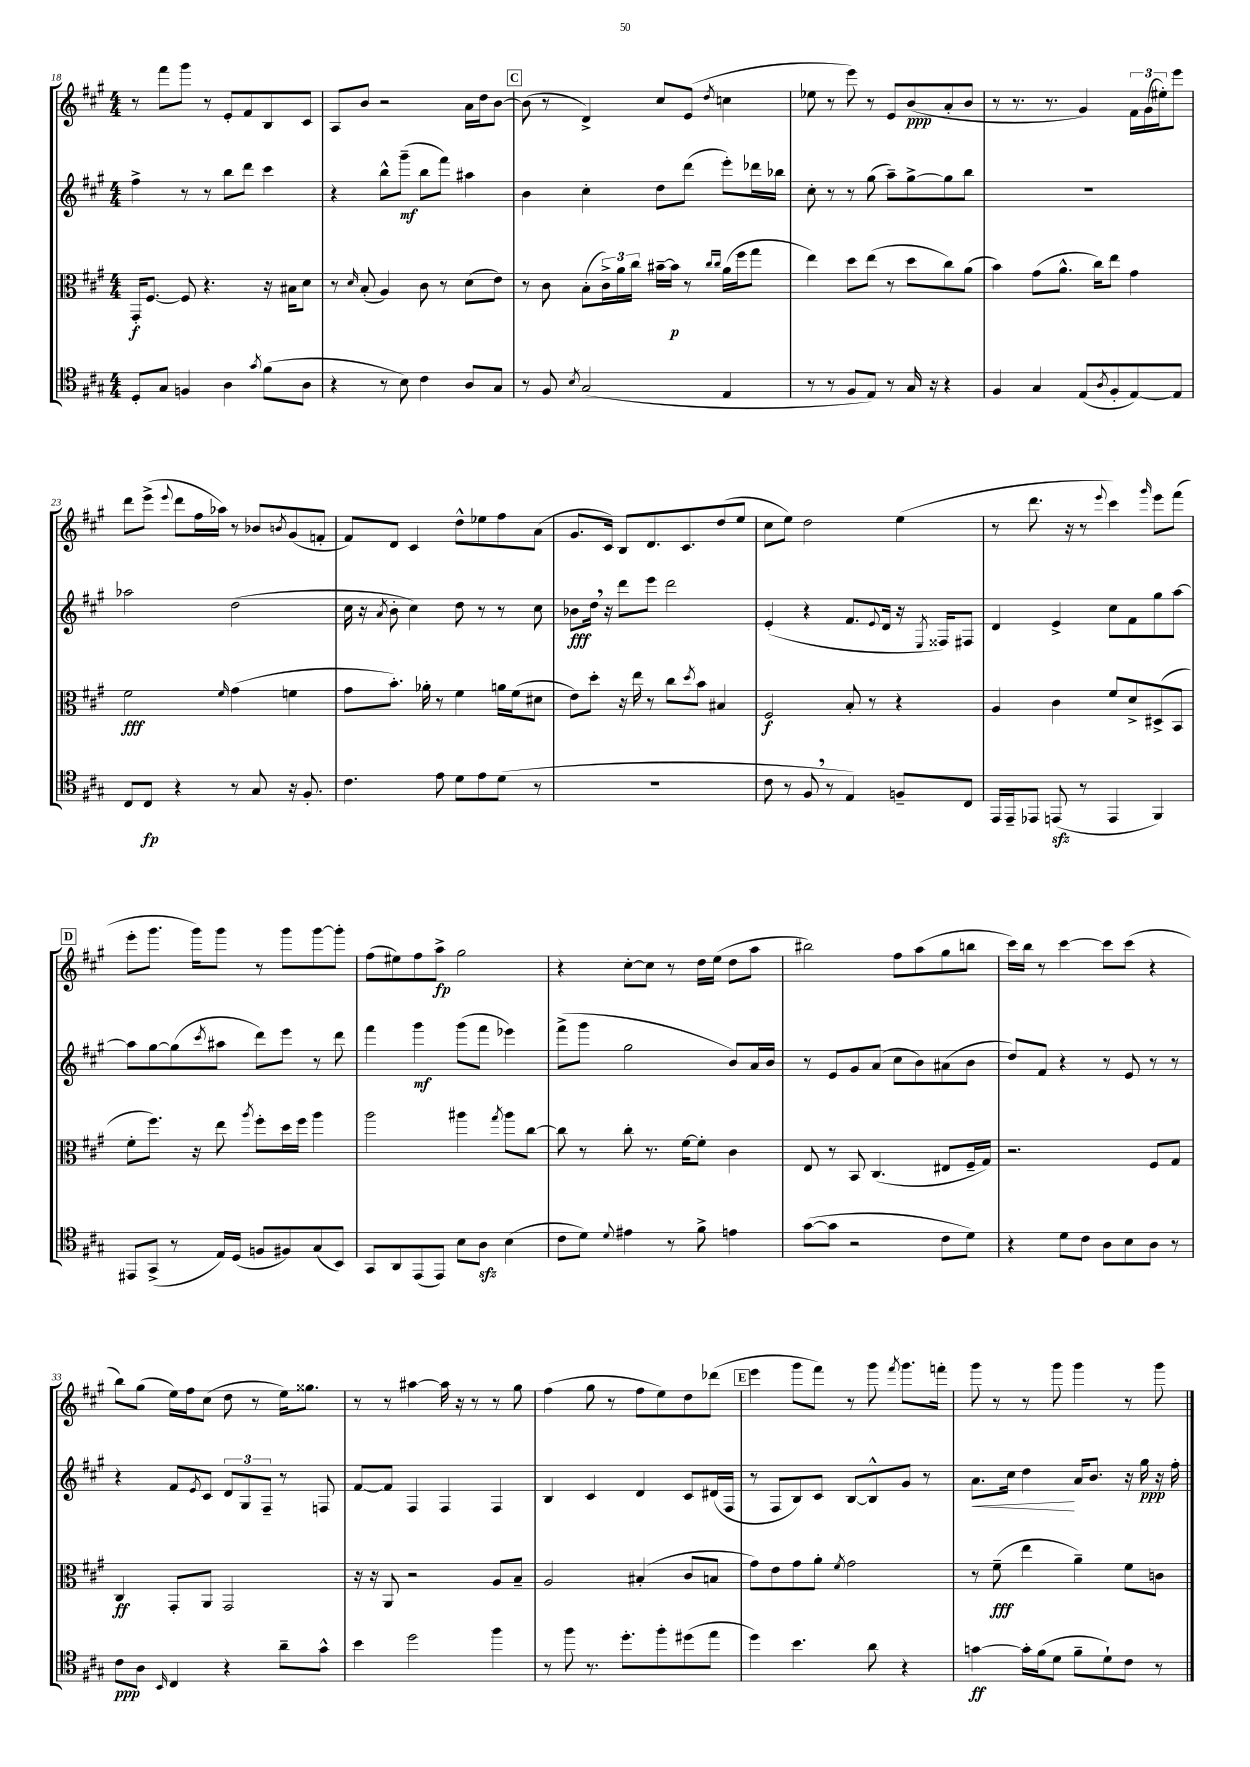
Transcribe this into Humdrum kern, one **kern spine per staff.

**kern	**dynam	**kern	**dynam	**kern	**dynam	**kern	**dynam
*part4	*part4	*part3	*part3	*part2	*part2	*part1	*part1
*staff4	*staff4	*staff3	*staff3	*staff2	*staff2	*staff1	*staff1
*clefC4	*	*clefC3	*	*clefG2	*	*clefG2	*
*k[f#c#g#]	*	*k[f#c#g#]	*	*k[f#c#g#]	*	*k[f#c#g#]	*
*M4/4	*	*M4/4	*	*M4/4	*	*M4/4	*
=18	=18	=18	=18	=18	=18	=18	=18
8D'/L	.	16GG#'/KL	f	4ff#^\	.	8r	.
.	.	[8.F#/J	.	.	.	.	.
8G#/J	.	.	.	.	.	8fff#\L	.
4Fn/	.	8F#/]	.	8r	.	8ggg#\J	.
.	.	4.r	.	8r	.	8r	.
4A\	.	.	.	8bb\L	.	8e'/L	.
.	.	.	.	8ddd\J	.	8f#/	.
8qg#/	.	.	.	.	.	.	.
(8f#\L	.	16r	.	4ccc#\	.	8B/	.
.	.	16B#X\KL	.	.	.	.	.
8A\J	.	8d\J	.	.	.	8c#/J	.
=19	=19	=19	=19	=19	=19	=19	=19
4r	.	8r	.	4r	.	8A/L	.
.	.	16qqd/	.	.	.	.	.
.	.	(8B'/	.	.	.	8b/J	.
8r	.	4A/)	.	8bb^^\L	.	2r	.
8B\)	.	.	.	(8ggg#~\J	mf	.	.
4c#\	.	8c#\	.	8bb\L	.	.	.
.	.	8r	.	8fff#\J)	.	.	.
8A/L	.	(8d\L	.	4aa#X\	.	16a\LL	.
.	.	.	.	.	.	16dd\J	.
8G#/J	.	8e\J)	.	.	.	[8b\J	.
!!LO:REH:place=s1:t=C
=20	=20	=20	=20	=20	=20	=20	=20
8r	.	8r	.	4b\	.	(8b\]	.
8F#/	.	8c#\	.	.	.	8r	.
8qB/	.	.	.	.	.	.	.
(2G#/	.	(8B'\L	.	4cc#'\	.	4d^/)	.
.	.	24c#^\L)	.	.	.	.	.
.	.	24a\	.	.	.	.	.
.	.	24cc#\JJ	.	.	.	.	.
.	.	[16b#X~\LL	.	8dd\L	.	8cc#/L	.
.	.	16b#\JJ]	p	.	.	.	.
.	.	8r	.	(8ddd\J	.	(8e/J	.
.	.	16qqcc#/LL	.	.	.	.	.
.	.	16qqcc#/JJ	.	.	.	8qdd/	.
4E/	.	(16a\LL	.	8eee'\L)	.	4ccn\	.
.	.	16ff#\J	.	.	.	.	.
.	.	8gg#\J	.	16ddd-X\L	.	.	.
.	.	.	.	16bb-X\JJ	.	.	.
=21	=21	=21	=21	=21	=21	=21	=21
8r	.	4ee\)	.	8cc#'\	.	8ee-X\	.
8r	.	.	.	8r	.	8r	.
8F#/L	.	8dd\L	.	8r	.	8eee\)	.
8E/J)	.	(8ee\J	.	(8gg#\	.	8r	.
8r	.	8r	.	8aa~\L)	.	8e/L	.
16G#/	.	8dd\L	.	[8gg#^\	.	(8b/	ppp
16r	.	.	.	.	.	.	.
4r	.	8cc#\)	.	8gg#\]	.	8a'/	.
.	.	(8a\J	.	8bb\J	.	8b/J	.
=22	=22	=22	=22	=22	=22	=22	=22
4F#/	.	4b\)	.	1r	.	8r	.
.	.	.	.	.	.	8.r	.
4G#/	.	(8g#\L	.	.	.	.	.
.	.	.	.	.	.	8.r	.
.	.	8.a^^\J	.	.	.	.	.
(8E/L	.	.	.	.	.	4g#/)	.
.	.	16cc#\KL)	.	.	.	.	.
8qA/	.	.	.	.	.	.	.
8F#'/	.	8ee\J	.	.	.	.	.
[8E/)	.	4g#\	.	.	.	24f#\LL	.
.	.	.	.	.	.	(24g#\	.
.	.	.	.	.	.	24ee#X'\J)	.
8E/J]	.	.	.	.	.	8eee\J	.
!!LO:LB:g=z
=23	=23	=23	=23	=23	=23	=23	=23
8C#/L	.	2f#\	fff	2aa-X\	.	8ddd\L	.
8C#/J	fp	.	.	.	.	(8eee^\J	.
.	.	.	.	.	.	8qqeee/	.
4r	.	.	.	.	.	8ddd\L	.
.	.	.	.	.	.	16ff#\L	.
.	.	.	.	.	.	16aa-X\JJ)	.
.	.	16qqf#/	.	.	.	.	.
8r	.	(4g#\	.	(2dd\	.	8r	.
8G#/	.	.	.	.	.	8b-X/L	.
.	.	.	.	.	.	8qbn/	.
16r	.	4fn\	.	.	.	(8g#/	.
8.F#'/	.	.	.	.	.	.	.
.	.	.	.	.	.	8fn'/J	.
=24	=24	=24	=24	=24	=24	=24	=24
4.c#\	.	8g#\L	.	16cc#\	.	8f#/L)	.
.	.	.	.	16r	.	.	.
.	.	.	.	8qa/	.	.	.
.	.	8.b'\J)	.	8b'\	.	8d/J	.
.	.	.	.	4cc#\)	.	4c#/	.
.	.	16a-X'\	.	.	.	.	.
8e\	.	8r	.	.	.	.	.
8d\L	.	4f#\	.	8dd\	.	8dd^^\L	.
8e\	.	.	.	8r	.	8ee-X\	.
(8d\J	.	16an\LL	.	8r	.	8ff#\	.
.	.	(16f#\J	.	.	.	.	.
8r	.	8d#X\J	.	8cc#\	.	(8a\J	.
=25	=25	=25	=25	=25	=25	=25	=25
1r	.	8e\L)	.	8b-X\L	fff	8.g#/L	.
.	.	8dd'\J	.	16dd,\Jk	.	.	.
.	.	.	.	16r	.	16c#/Jk)	.
.	.	16r	.	8ddd\L	.	8B/L	.
.	.	16ee\	.	.	.	.	.
.	.	8r	.	8eee\J	.	8.d/	.
.	.	8cc#\L	.	2ddd\	.	.	.
.	.	.	.	.	.	8.c#/	.
.	.	8qdd/	.	.	.	.	.
.	.	8b\J	.	.	.	.	.
.	.	4B#X/	.	.	.	(8dd/	.
.	.	.	.	.	.	8ee/J	.
=26	=26	=26	=26	=26	=26	=26	=26
8c#\	.	2F#/	f	(4e'/	.	8cc#\L	.
8r	.	.	.	.	.	8ee\J)	.
8F#,/	.	.	.	4r	.	2dd\	.
8r	.	.	.	.	.	.	.
4E/)	.	8B'/	.	8.f#/L	.	.	.
.	.	8r	.	.	.	.	.
.	.	.	.	8qqe/	.	.	.
.	.	.	.	16d/Jk	.	.	.
8Fn~/L	.	4r	.	16r	.	(4ee\	.
.	.	.	.	8qE/	.	.	.
.	.	.	.	16F##X/KL)	.	.	.
8C#/J	.	.	.	8F#X/J	.	.	.
=27	=27	=27	=27	=27	=27	=27	=27
16EE/LL	.	4A/	.	4d/	.	8r	.
16EE~/J	.	.	.	.	.	.	.
8EE-X/J	.	.	.	.	.	8.ddd\	.
(8EEnzz/	.	4c#\	.	4e^/	.	.	.
.	.	.	.	.	.	16r	.
8r	.	.	.	.	.	8r	.
.	.	.	.	.	.	8qqeee/	.
4EE/	.	8f#/L	.	8cc#\L	.	4ccc#\)	.
.	.	8d^/	.	8f#\	.	.	.
.	.	.	.	.	.	16qqggg#/	.
4FF#/)	.	(8D#X^/	.	8gg#\	.	8eee\L	.
.	.	8BB/J	.	[8aa\J	.	(8fff#\J	.
!!LO:LB:g=z
!!LO:REH:place=s1:t=D
=28	=28	=28	=28	=28	=28	=28	=28
8EE#X/L	.	8f#'\L	.	8aa\L]	.	8eee'\L	.
(8GG#^/J	.	8.ff#\J)	.	[8gg#\	.	8.ggg#\J	.
8r	.	.	.	(8gg#\]	.	.	.
.	.	16r	.	.	.	16ggg#\KL)	.
.	.	.	.	8qccc#/	.	.	.
16E/LL)	.	8ee\	.	8aa#X\J	.	8ggg#\J	.
(16D/JJ	.	.	.	.	.	.	.
.	.	8qaa/	.	.	.	.	.
8Fn/L	.	8ff#'\L	.	8ddd\L)	.	8r	.
8F#X/)	.	16dd\L	.	8eee\J	.	8ggg#\L	.
.	.	16ff#\JJ	.	.	.	.	.
(8G#/	.	4aa\	.	8r	.	[8ggg#\	.
8BB/J)	.	.	.	8ddd\	.	8ggg#'\J]	.
=29	=29	=29	=29	=29	=29	=29	=29
8GG#/L	.	2aa\	.	4fff#\	.	(8ff#\L	.
8AA/	.	.	.	.	.	8ee#X\)	.
(8EE/	.	.	.	4ggg#\	mf	8ff#\	.
8EE/J)	.	.	.	.	.	8aa^\J	fp
8B\L	.	4aa#X\	.	(8ggg#\L	.	2gg#\	.
8Azz\J	.	.	.	8fff#\J	.	.	.
.	.	8qgg#/	.	.	.	.	.
(4B\	.	8aa#\L	.	4eee-X\)	.	.	.
.	.	[8cc#\J	.	.	.	.	.
=30	=30	=30	=30	=30	=30	=30	=30
8c#\L	.	8cc#\]	.	(8fff#^\L	.	4r	.
8d\J)	.	8r	.	8ggg#\J	.	.	.
8qqd/	.	.	.	.	.	.	.
4e#X\	.	8cc#'\	.	2gg#\	.	[8cc#'\L	.
.	.	8.r	.	.	.	8cc#\J]	.
8r	.	.	.	.	.	8r	.
.	.	[16f#\KL	.	.	.	.	.
8f#^\	.	8f#'\J]	.	.	.	16dd\LL	.
.	.	.	.	.	.	(16ee\JJ	.
4en\	.	4c#\	.	8b/L)	.	8dd\L	.
.	.	.	.	16a/L	.	8aa\J	.
.	.	.	.	16b/JJ	.	.	.
=31	=31	=31	=31	=31	=31	=31	=31
([8g#\L	.	8E/	.	8r	.	2bb#X\)	.
8g#\J]	.	8r	.	8e/L	.	.	.
2r	.	8BB/	.	8g#/	.	.	.
.	.	(4.C#/	.	(8a/J	.	.	.
.	.	.	.	8cc#\L	.	8ff#\L	.
.	.	.	.	8b\)	.	(8aa\	.
8c#\L	.	8E#X/L	.	(8a#X\	.	8gg#\	.
8d\J)	.	16F#~/L	.	8b\J	.	8bbn\J	.
.	.	16G#/JJ)	.	.	.	.	.
=32	=32	=32	=32	=32	=32	=32	=32
4r	.	2.r	.	8dd/L)	.	16ccc#\LL)	.
.	.	.	.	.	.	16bb\JJ	.
.	.	.	.	8f#/J	.	8r	.
8d\L	.	.	.	4r	.	[4ccc#\	.
8c#\J	.	.	.	.	.	.	.
8A\L	.	.	.	8r	.	8ccc#\L]	.
8B\	.	.	.	8e/	.	(8ccc#\J	.
8A\J	.	8F#/L	.	8r	.	4r	.
8r	.	8G#/J	.	8r	.	.	.
!!LO:LB:g=z
=33	=33	=33	=33	=33	=33	=33	=33
8c#\L	ppp	4C#/	ff	4r	.	8bb\L)	.
8A\J	.	.	.	.	.	(8gg#\J	.
16qqBB/	.	.	.	.	.	.	.
4C#/	.	8GG#'/L	.	8f#/L	.	16ee\LL)	.
.	.	.	.	.	.	16ff#\J	.
.	.	.	.	8qe/	.	.	.
.	.	8AA/J	.	8c#/J	.	(8cc#\J	.
4r	.	2GG#/	.	12d/L	.	8dd\	.
.	.	.	.	12G#/	.	.	.
.	.	.	.	.	.	8r	.
.	.	.	.	12F#~/J	.	.	.
8a~\L	.	.	.	8r	.	16ee\KL)	.
.	.	.	.	.	.	8.gg##X\J	.
8g#^^\J	.	.	.	8Fn/	.	.	.
=34	=34	=34	=34	=34	=34	=34	=34
4b\	.	16r	.	[8f#/L	.	8r	.
.	.	16r	.	.	.	.	.
.	.	8AA/	.	8f#/J]	.	8r	.
2dd\	.	2r	.	4F#/	.	[4aa#X\	.
.	.	.	.	4F#/	.	16aa#\]	.
.	.	.	.	.	.	16r	.
.	.	.	.	.	.	8r	.
4ff#\	.	8A/L	.	4F#/	.	8r	.
.	.	8B~/J	.	.	.	8gg#\	.
=35	=35	=35	=35	=35	=35	=35	=35
8r	.	2A/	.	4B/	.	(4ff#\	.
8ff#\	.	.	.	.	.	.	.
8.r	.	.	.	4c#/	.	8gg#\	.
.	.	.	.	.	.	8r	.
8.dd'\L	.	.	.	.	.	.	.
.	.	(4B#X'/	.	4d/	.	8ff#\L	.
8ff#'\	.	.	.	.	.	8ee\)	.
(8dd#X\	.	8c#/L	.	8c#/L	.	8dd\	.
8ee\J	.	8Bn/J	.	(16d#X/L	.	(8ddd-X\J	.
.	.	.	.	16F#/JJ	.	.	.
!!LO:REH:place=s1:t=E
=36	=36	=36	=36	=36	=36	=36	=36
4dd\)	.	8g#\L)	.	8r	.	4eee\	.
.	.	8e\	.	8F#/L	.	.	.
4.b\	.	8g#\	.	8B/)	.	8ggg#\L	.
.	.	8a'\J	.	8c#/J	.	8fff#\J)	.
.	.	8qf#/	.	.	.	.	.
.	.	2g#\	.	[8B/L	.	8r	.
8a\	.	.	.	8B^^/]	.	8ggg#\	.
.	.	.	.	.	.	8qfff#/	.
4r	.	.	.	8g#/J	.	8.ggg#\L	.
.	.	.	.	8r	.	.	.
.	.	.	.	.	.	16fffn'\Jk	.
=37	=37	=37	=37	=37	=37	=37	=37
!	!	!	!	!	!LO:HP:b	!	!
[4gn\	ff	8r	.	8.a\L	<	8ggg#\	.
.	.	(8f#~\	fff	.	.	8r	.
.	.	.	.	16cc#\Jk	.	.	.
16g'\LL]	.	4ee\	.	4dd\	.	8r	.
(16f#\J	.	.	.	.	.	.	.
8d\J	.	.	.	.	.	8ggg#\	.
8f#~\L	.	4a~\)	.	16a/KL	[	4ggg#\	.
.	.	.	.	8.b/J	.	.	.
8d`\)	.	.	.	.	.	.	.
8c#\J	.	8f#\L	.	16r	.	8r	.
.	.	.	.	16gg#\	ppp	.	.
8r	.	8cn\J	.	16r	.	8ggg#\	.
.	.	.	.	16ff#'\	.	.	.
==	==	==	==	==	==	==	==
*-	*-	*-	*-	*-	*-	*-	*-
